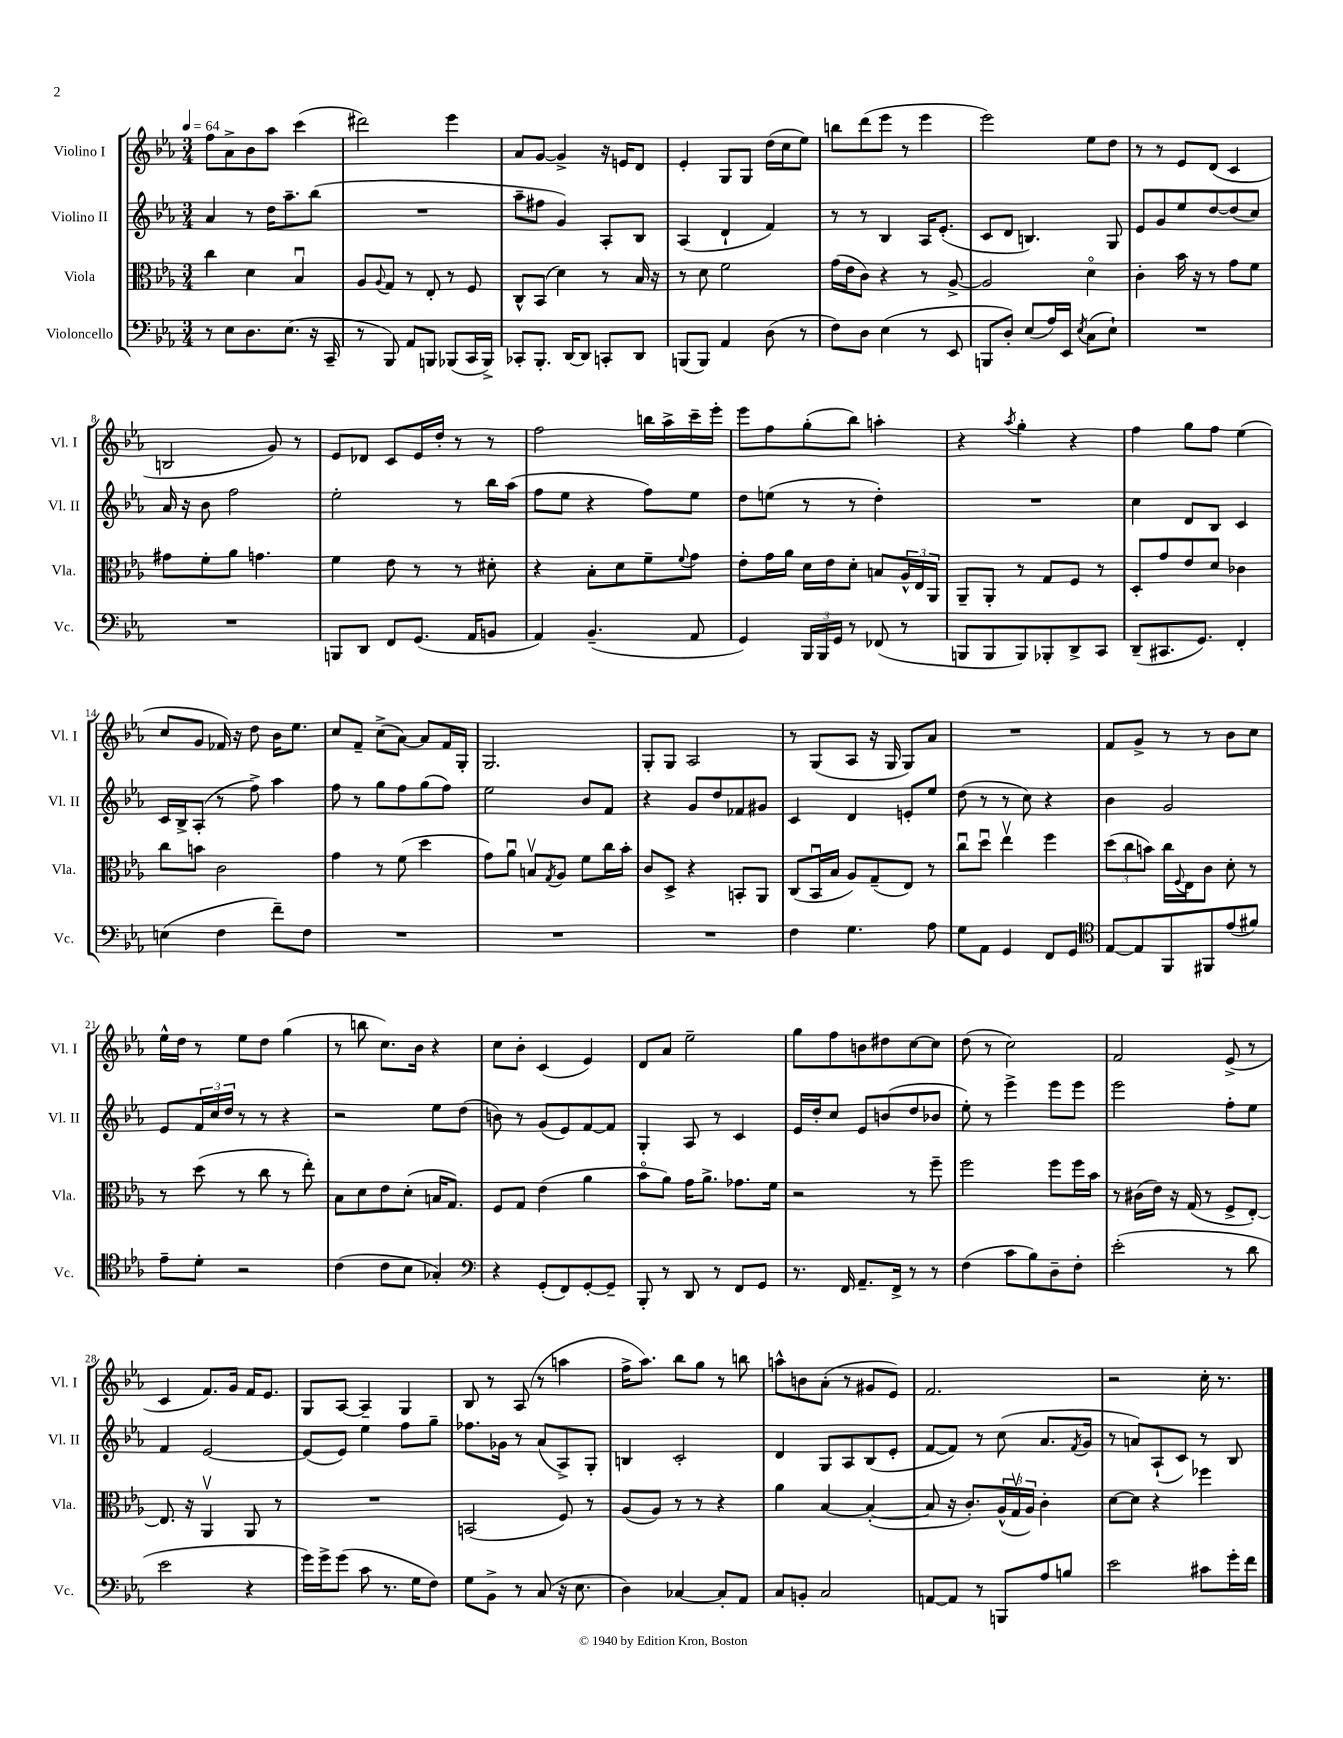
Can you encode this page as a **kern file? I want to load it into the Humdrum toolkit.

**kern	**kern	**kern	**kern
*part4	*part3	*part2	*part1
*staff4	*staff3	*staff2	*staff1
*I"Violoncello	*I"Viola	*I"Violino II	*I"Violino I
*I'Vc.	*I'Vla.	*I'Vl. II	*I'Vl. I
*clefF4	*clefC3	*clefG2	*clefG2
*k[b-e-a-]	*k[b-e-a-]	*k[b-e-a-]	*k[b-e-a-]
*M3/4	*M3/4	*M3/4	*M3/4
*MM64	*MM64	*MM64	*MM64
=1	=1	=1	=1
8r	4cc\	4a-/	8ff\L
8E-\L	.	.	8a-^\
8.D\	4d\	8r	8b-\
.	.	16dd\KL	8aa-\J
(8.E-\J	.	8.aa-~\	.
.	4B-u/	.	(4ccc\
16r	.	(8bb-\J	.
16CC~/	.	.	.
=2	=2	=2	=2
8r	8A-/L	2.r	2ddd#X\)
.	8qqA-/	.	.
8BBB-/)	8G/J	.	.
8AA-/L	8r	.	.
8BBBn/J	8E-'/	.	.
(8BBB-X/L	8r	.	4eee-\
16CC/L	8F/	.	.
16BBB-^/JJ)	.	.	.
=3	=3	=3	=3
8CC-X'/L	8C^^/L	8aa-~\L	8a-/L
8.BBB-'/J	(8BB-/J	8ff#X\J	[8g/J
.	4d\)	4g/)	4g^/]
[16DD/KL	.	.	.
8DD/J]	.	.	.
8CCn'/L	8r	8A-'/L	16r
.	.	.	16en/KL
8DD/J	16B-/	8B-/J	8d/J
.	16r	.	.
=4	=4	=4	=4
(8BBBn/L	8r	(4A-/	4e-'/
8BBB/J)	8d\	.	.
4AA-/	2f\	4d`/	8G/L
.	.	.	8G/J
(8D\	.	4f/)	(16dd\LL
.	.	.	16cc\J
8r	.	.	8ee-\J)
=5	=5	=5	=5
8F\L)	(16g\LL	8r	8bbn\L
.	16e-\J	.	.
8D\J	8c\J)	8r	(8ddd\
(4E-\	4r	4B-/	8eee-\J
.	.	.	8r
8r	8r	16A-/KL	4eee-\
.	.	(8.e-'/J	.
8EE-/	[8A-^/	.	.
=6	=6	=6	=6
8BBBn/L	2A-/]	8c/L	2eee-\)
8D'/J)	.	8d/J	.
(8E-/L	.	4.Bn/)	.
16A-/L)	.	.	.
16EE-/JJ	.	.	.
8qE-/	.	.	.
(8C\L	4d\	.	8ee-\L
8E-`\J)	.	8G/	8dd\J
=7	=7	=7	=7
2.r	4c'\	8e-/L	8r
.	.	8g/	8r
.	16b-\	8ee-/	8e-/L
.	16r	.	.
.	8r	[8dd/	(8d/J
.	8g\L	(8dd/]	4c/
.	8f\J	8cc/J)	.
!!LO:LB:g=z
=8	=8	=8	=8
2.r	8g#X\L	16a-/	2Bn/
.	.	16r	.
.	8f'\	8b-\	.
.	8a-\J	2ff\	.
.	4.gn\	.	.
.	.	.	8g/)
.	.	.	8r
=9	=9	=9	=9
8BBBn/L	4f\	2ee-'\	8e-/L
8DD/J	.	.	8d-X/J
8FF/L	8e-\	.	8c/L
(8.GG/J	8r	.	16e-/L
.	.	.	16dd'/JJ
.	8r	8r	8r
16AA-/KL	.	.	.
8BBn/J	8d#X'\	16bb-\LL	8r
.	.	(16aa-\JJ	.
=10	=10	=10	=10
4AA-/)	4r	8ff\L	2ff\
.	.	8ee-\J	.
(4.BB-~/	8B-'\L	4r	.
.	8d\	.	.
.	8f~\	8ff\L)	16bbn\LL
.	.	.	16aa-^\
.	8qqf/	.	.
8AA-/	8g\J	8ee-\J	16ccc~\
.	.	.	16eee-'\JJ
=11	=11	=11	=11
4GG/)	8e-'\L	8dd\L	8eee-\L
.	16g\L	(8een\J	8ff\
.	16a-\JJ	.	.
24BBB-/LL	16d\LL	8r	(8gg'\
24BBB-/	.	.	.
.	16e-\J	.	.
24GG/JJ	.	.	.
8r	8d'\J	8r	8bb-\J)
(8FF-X/	8Bn/L	4dd'\)	4aan'\
8r	24A-^^/L	.	.
.	24E-/	.	.
.	24AA-/JJ	.	.
=12	=12	=12	=12
8BBBn/L	8AA-~/L	2.r	4r
8BBB/	8AA-'/J	.	.
.	.	.	8qaa-/
8BBB/)	8r	.	4gg'\
8BBB-X'/	8G/L	.	.
8DD^/	8F/J	.	4r
8CC/J	8r	.	.
=13	=13	=13	=13
(8DD~/L	8D'/L	4cc\	4ff\
8.CC#X/	8g/	.	.
.	8e-/	8d/L	8gg\L
8.GG/J)	.	.	.
.	8d/J	8B-/J	8ff\J
4FF'/	4c-X\	4c/	(4ee-\
!!LO:LB:g=z
=14	=14	=14	=14
(4En\	8cc\L	16c/LL	8cc/L
.	.	16B-^/J	.
.	8bn\J	(8A-'/J	8g/J
4F\	2c\	8r	16f-X/)
.	.	.	16r
.	.	8ff^\)	8dd\
8f~\L)	.	4aa-\	16b-\KL
.	.	.	8.ee-\J
8F\J	.	.	.
=15	=15	=15	=15
2.r	4g\	8ff\	8cc/L
.	.	8r	8f~/J
.	8r	8gg\L	(8cc^\L
.	(8f\	8ff\	[8a-\J)
.	4dd\	(8gg\	8a-/L]
.	.	8ff\J)	16f/L
.	.	.	16G'/JJ
=16	=16	=16	=16
2.r	8g\L)	2ee-\	2.G/
.	8a-u\J	.	.
.	8Bnv/L	.	.
.	8qG/	.	.
.	8A-/J	.	.
.	8f\L	8b-/L	.
.	16cc\L	8f/J	.
.	16b-'\JJ	.	.
=17	=17	=17	=17
2.r	8c/L	4r	8G'/L
.	8D^/J	.	8G/J
.	4r	8g/L	2A-/
.	.	8dd/	.
.	8BBn'/L	8f-X/	.
.	8AA-/J	8g#X/J	.
=18	=18	=18	=18
4F\	(8C/L	4c/	8r
.	16BB-u/L	.	(8G/L
.	16B-/JJ	.	.
4.G\	8A-/L)	4d/	8A-/J
.	(8G~/	.	16r
.	.	.	16G/
.	8E-/J)	8en'/L	8G/L)
8A-\	8r	8ee-/J	8a-/J
=19	=19	=19	=19
8G\L	8ccu\L	(8dd\	2.r
8AA-\J	8ddu\J	8r	.
4GG/	4ee-v\	8r	.
.	.	8cc\)	.
8FF/L	4ff\	4r	.
8GG/J	.	.	.
=20	=20	=20	=20
*clefC4	*	*	*
[8E-/L	(12dd\L	4b-\	8f/L
.	12cc\	.	.
8E-/]	.	.	8g^/J
.	12bn\J)	.	.
8FF/	16cc\LL	2g/	8r
.	8qqF/	.	.
.	16E-\J	.	.
8FF#X/	8c\J	.	8r
(8e-/	8d'\	.	8b-\L
8f#X/J)	8r	.	8cc\J
!!LO:LB:g=z
=21	=21	=21	=21
8e-~\L	8r	8e-/L	16ee-^^\LL
.	.	.	16dd\JJ
8d'\J	(8dd\	24f/L	8r
.	.	24cc/	.
.	.	24dd/JJ	.
2r	8r	8r	8ee-\L
.	8cc\	8r	8dd\J
.	8r	4r	(4gg\
.	8ee-'\)	.	.
=22	=22	=22	=22
(4c\	8B-\L	2r	8r
.	8d\	.	8bbn\
8c\L	8e-\	.	8.cc\L)
8B-\J	(8d'\J	.	.
.	.	.	16b-\Jk
4G-X'/)	16Bn/KL	8ee-\L	4r
.	8.G/J)	.	.
.	.	(8dd\J	.
=23	=23	=23	=23
*clefF4	*	*	*
4r	8F/L	8bn\)	8cc\L
.	8G/J	8r	8b-'\J
(8GG'/L	(4e-\	(8g/L	(4c/
8FF/)	.	8e-/)	.
[8GG'/	4a-\	[8f/	4e-/)
8GG~/J]	.	8f/J]	.
=24	=24	=24	=24
8BBB-'/	8b-\L	4G'/	8d/L
8r	8a-\J)	.	8a-/J
8DD/	16g\KL	8A-/	2ee-~\
.	8.a-^\J	.	.
8r	.	8r	.
8FF/L	8.g-X\L	4c/	.
8GG/J	.	.	.
.	16f\Jk	.	.
=25	=25	=25	=25
8.r	2r	16e-/LL	8gg\L
.	.	16dd'/J	.
.	.	8cc/J	8ff\
16FF/	.	.	.
8.AA-~/L	.	8e-/L	8bn\
.	.	(8bn/	8dd#X\
16FF^/Jk	.	.	.
8r	8r	8dd/	[8cc\
8r	8ff~\	8b-X/J	8cc\J]
=26	=26	=26	=26
(4F\	2ff\	8ee-'\)	(8dd\
.	.	8r	8r
8c\L	.	4eee-^\	2cc\)
8B-\)	.	.	.
8D~\	8ff\L	8eee-\L	.
8F'\J	16ff\L	8eee-\J	.
.	16b-\JJ	.	.
=27	=27	=27	=27
(2e-'\	8r	2eee-\	2f/
.	(16c#X\LL	.	.
.	16e-\JJ)	.	.
.	16r	.	.
.	(16G/	.	.
.	8r	.	.
8r	8F^/L	8ff'\L	(8e-^/
8d\	[8E-'/J)	8ee-\J	8r
!!LO:LB:g=z
=28	=28	=28	=28
2e-\	8.E-/]	4f/	4c/
.	16r	.	.
.	4AA-v/	[2e-/	8.f/L)
.	.	.	16g/Jk
4r	8AA-/	.	16f/KL
.	.	.	8.e-/J
.	8r	.	.
=29	=29	=29	=29
16g\LL)	2.r	(8e-/L]	8G/L
16g^\J	.	.	.
(8g\J	.	8e-/J)	[8A-/J
8c\	.	4ee-\	4A-~/]
8.r	.	.	.
.	.	8ff\L	4G/
16G\KL	.	.	.
8F\J)	.	8gg~\J	.
=30	=30	=30	=30
8G\L	(2BBn/	8.ff-X\L	8B-/
8BB-^\J	.	.	8r
.	.	16g-X\Jk	.
8r	.	8r	(8A-/
(8C/	.	(8a-/L	8r
16r	8F/)	8A-^/)	4aan\
8.E-\	.	.	.
.	8r	8G'/J	.
=31	=31	=31	=31
4D\)	(8A-/L	4Bn/	16ff^\KL
.	.	.	8.aa-\J)
.	8A-/J)	.	.
[4C-X/	8r	2c'/	8bb-\L
.	8r	.	8gg\J
8C-'/L]	4r	.	8r
8AA-/J	.	.	8bbn\
=32	=32	=32	=32
8C/L	4a-\	4d/	8aan^^\L
8BBn'/J	.	.	8bn\
2C/	[4B-/	8G/L	(8a-'\J
.	.	8A-/	8r
.	(4B-'/_	(8B-/	8g#X/L
.	.	8e-'/J	8e-/J)
=33	=33	=33	=33
[8AAn/L	8B-/]	[8f/L	2.f/
8AA/J]	16r	8f/J])	.
.	8.c'/L)	.	.
8r	.	8r	.
8BBBn/L	(24A-^^/L	(8cc\	.
.	24Gv/	.	.
.	24A-/JJ)	.	.
8A-/	4c'\	8.a-/L	.
8Bn/J	.	.	.
.	.	8qf/	.
.	.	16g/Jk	.
=34	=34	=34	=34
2e-\	[8d\L	8r	2r
.	8d\J]	8an/L)	.
.	4r	(8A-`/	.
.	.	8c/J)	.
8c#X\L	4ff-X\	8r	16cc'\
.	.	.	8.r
16g'\L	.	8B-/	.
16f\JJ	.	.	.
==	==	==	==
*-	*-	*-	*-
